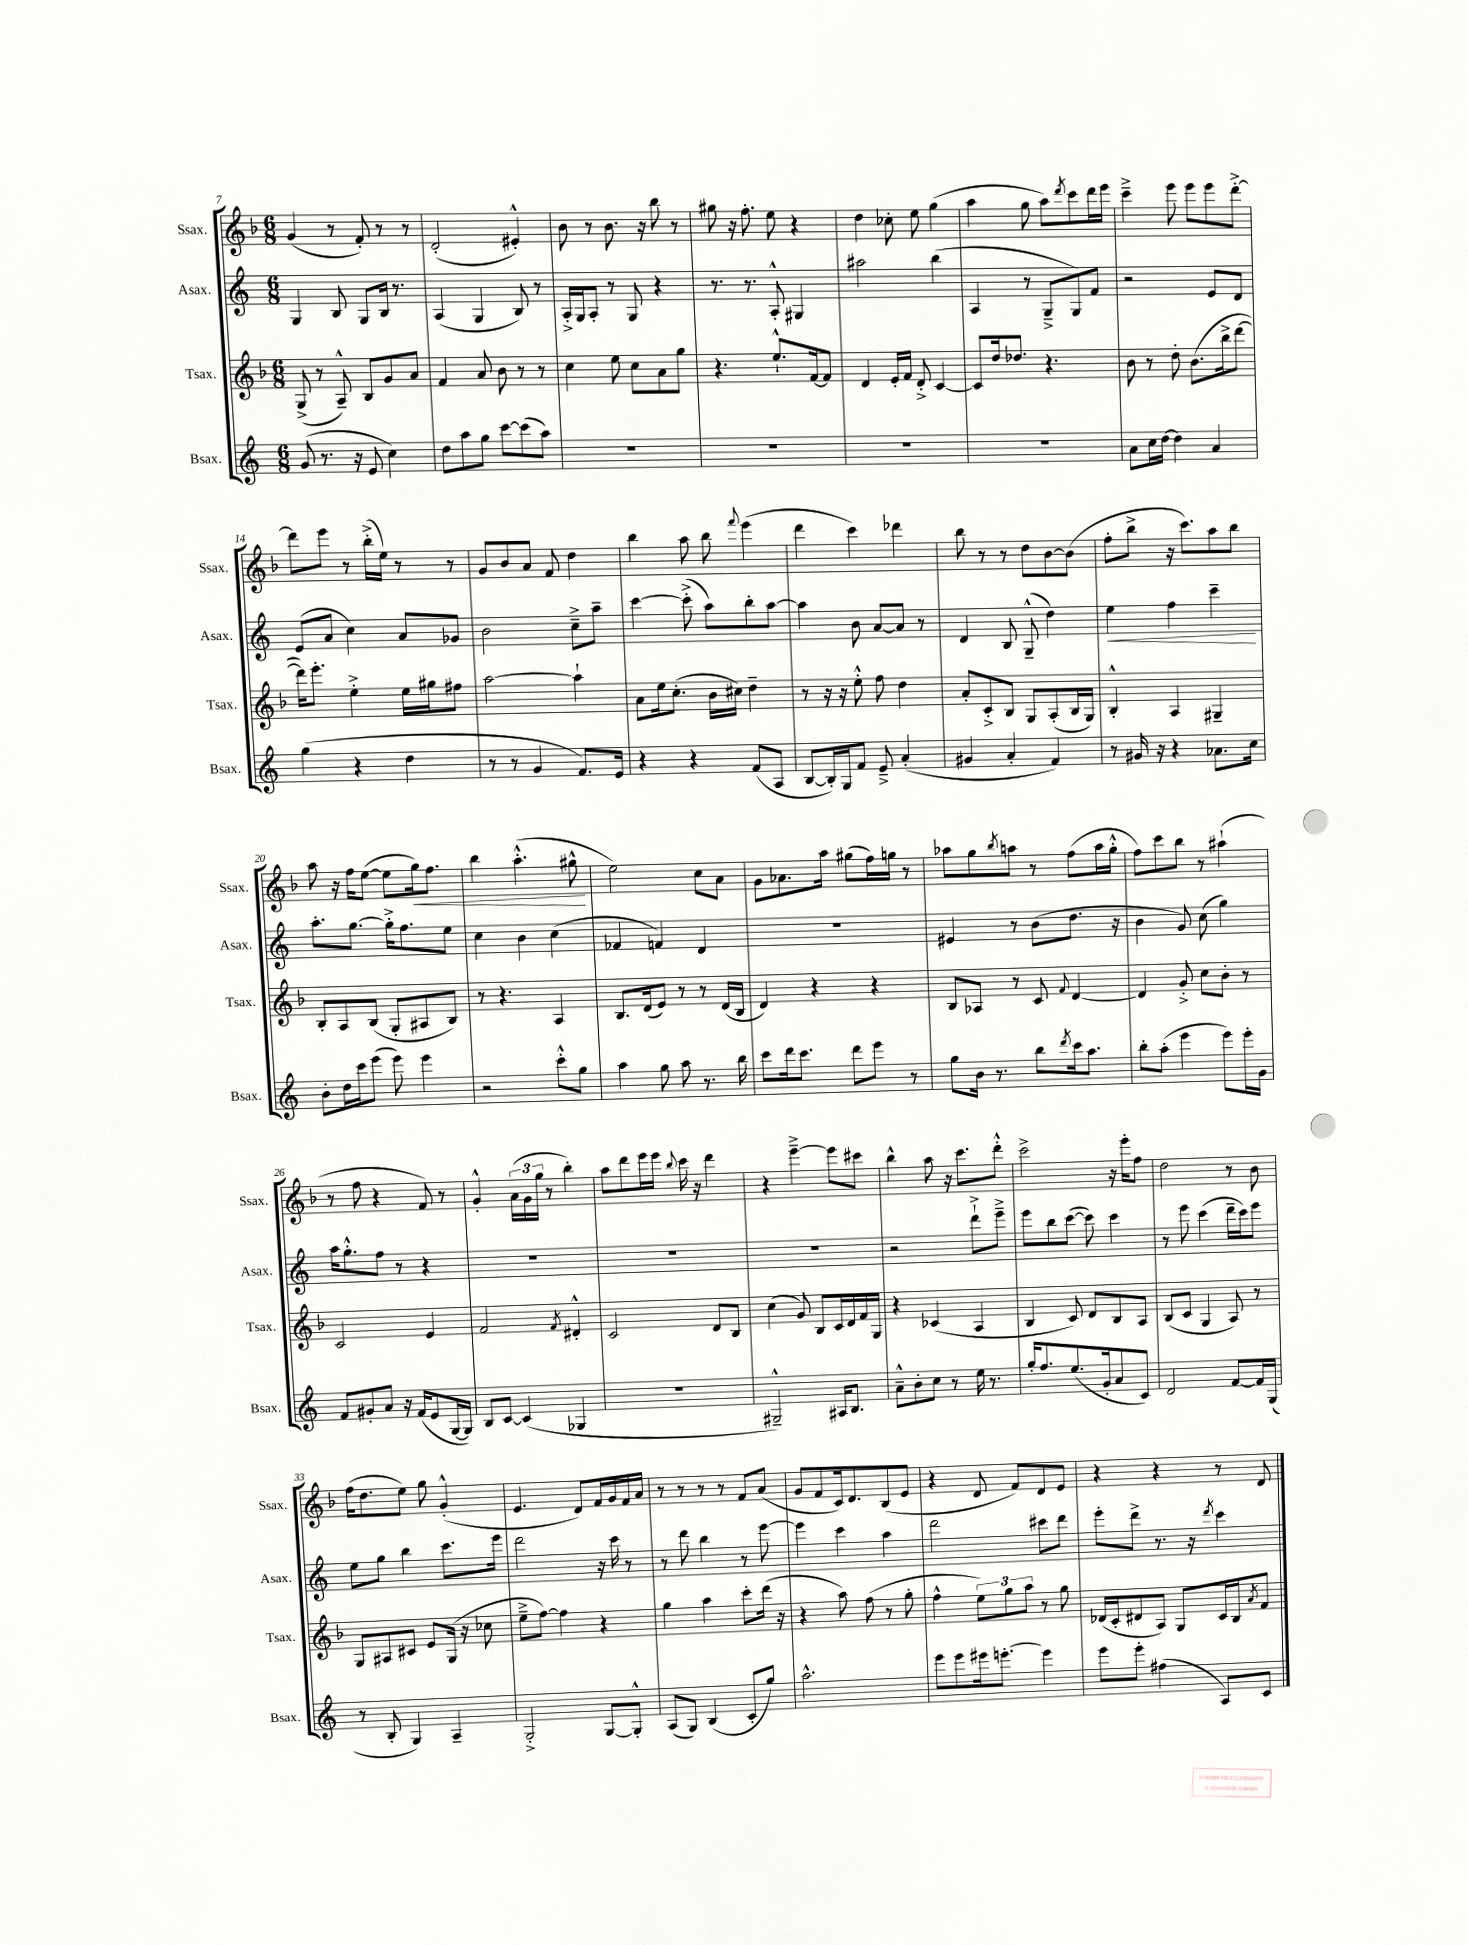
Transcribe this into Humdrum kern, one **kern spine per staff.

**kern	**kern	**kern	**kern
*staff4	*staff3	*staff2	*staff1
*clefG2	*clefG2	*clefG2	*clefG2
*k[]	*k[b-]	*k[]	*k[b-]
*M6/8	*M6/8	*M6/8	*M6/8
(8g	(8G^	4G	(4g
8.r	8r	.	.
.	8A~^^)	8B	8r
16r	.	.	.
8e	8B-	8G	8f')
4cc)	8g	16B	8r
.	.	8.r	.
.	8a	.	8r
=	=	=	=
8dd	4f	(4A	(2d'
8aa	.	.	.
8gg	8a	4G	.
[8ccc	8b-	.	.
(8ccc]	8r	8B)	4e#'^^)
8aa)	8r	8r	.
=	=	=	=
2.r	4cc	16A'^	8b-
.	.	16G	.
.	.	8A'	8r
.	8ee	8r	8.b-
.	8cc	8G	.
.	.	.	16r
.	8a	4r	8bb-
.	8gg	.	8r
=	=	=	=
2.r	4.r	8.r	8gg#
.	.	.	16r
.	.	8.r	8.ff'
.	8.ee`^^	8A'^^	8ee
.	.	4G#	4r
.	[16f	.	.
.	8f]	.	.
=	=	=	=
2.r	4d	2aa#	4dd
.	16e'	.	8cc-'
.	16f	.	.
.	8d'^	.	8ee
.	[4c	(4bb	(4gg
=	=	=	=
2.r	8c]	4A	4aa
.	16dd	.	.
.	8.dd-	.	.
.	.	8r	8gg
.	4.r	8G~^	8aa)
.	.	.	8qddd
.	.	8G)	8ccc
.	.	8f	16ddd
.	.	.	16eee
=	=	=	=
8a	8b-	2r	4ccc~^
16cc	8r	.	.
[16dd	.	.	.
4dd]	8dd'	.	8eee
.	(8.b-	.	8eee
4a	.	8e	8eee
.	16bb-^	.	.
.	[8ddd	8d	[8ddd'^
=	=	=	=
(4gg	16ddd])	(8e	8ddd]
.	8.eee'	.	.
.	.	8a	8eee
4r	4ee'^	4cc)	8r
.	.	.	(16bb-'^
.	.	.	16ee)
4dd	16ee	8a	8r
.	16gg#	.	.
.	8ff#	8g-	8r
=	=	=	=
8r	[2aa	2b	8g
8r	.	.	8b-
4g	.	.	8a
.	.	.	8f
8.f)	4aa`]	8cc~^	4dd
.	.	8aa~	.
16e	.	.	.
=	=	=	=
4r	8a	[4ccc	4bb-
.	16ee	.	.
.	(8.cc'	.	.
4r	.	(8ccc'^]	8aa
.	16b-	8aa)	8bb-
.	16cc#)	.	.
.	.	.	8qqfff
(8f	4dd~	8bb'	(4eee
8A	.	[8aa	.
=	=	=	=
[8B	8r	4aa]	4ddd
16B'])	16r	.	.
16G	16r	.	.
8f	8ee'^^	8b	4ccc)
8e~^	8ff	[8a	.
(4a'	4dd	8a]	4ddd-
.	.	8r	.
=	=	=	=
4g#	8a'	4d	8bb-
.	8c'^	.	8r
4a'	8B-	8B	8r
.	8G	(8G~^^	8dd
4f)	(8A'	4dd)	[8b-
.	16B-	.	(8b-]
.	16G)	.	.
=	=	=	=
8r	4B-'^^	4ee	8ff'
16g#	.	.	8bb-^
16r	.	.	.
4r	4A	4ff	16r
.	.	.	8.ccc)
8.a-	4G#~	4ccc~	8aa
.	.	.	8bb-
16cc	.	.	.
=	=	=	=
8b'	8B-'	8.aa'	8aa
16dd	8A	.	16r
16ccc	.	[8.gg	16ff
(8eee	(8B-	.	([8ee
8eee)	8G'	16gg'^]	8ee]
.	.	8.ff	.
4eee	8A#	.	16gg)
.	.	.	8.ff
.	8B-)	8ee	.
=	=	=	=
2r	8r	4cc	4bb-
.	4.r	.	.
.	.	4b	(4.aa'^^
8ccc'^^	4A	(4cc	.
8gg	.	.	8gg#^^
=	=	=	=
4aa	8.B-	4f-	2ee)
.	(16d	.	.
8gg	8e)	4f)	.
8aa	8r	.	.
8.r	8r	4d	8cc
.	(16d	.	8a
16bb	16B-	.	.
=	=	=	=
8ccc	4d)	2.r	8g
16ddd	.	.	8.a-
8.ccc	.	.	.
.	4r	.	.
.	.	.	16aa
8ddd	.	.	(8gg#
8eee	4r	.	16ff)
.	.	.	16gg
8r	.	.	8r
=	=	=	=
8gg	8B-	4e#	8aa-
16b	8A-	.	8gg
8.r	.	.	.
.	.	.	8qbb-
.	8r	8r	8aa
8bb	8c	(8b	8r
8qddd	8qqf	.	.
16ccc	[4d	8.dd	(8ff
8.aa	.	.	.
.	.	.	16aa
.	.	16r	16gg'^^
=	=	=	=
8bb'	4d]	4b	8ff)
(8aa'	.	.	8ccc
4eee	8g'^	8g)	8bb-
.	8cc	(8cc	8r
8eee)	8b-'	4gg)	(4aa#`
16eee'	8r	.	.
16g	.	.	.
=	=	=	=
8f	2c	16aa	8r
.	.	8.gg'^^	.
8g#'	.	.	8ff
8a	.	8ff	4r
16r	.	8r	.
(16f	.	.	.
8e	4e	4r	8f)
[16G	.	.	8r
16G])	.	.	.
=	=	=	=
8B	2f	2.r	4g'^^
[8c	.	.	.
(4c]	.	.	(24a
.	.	.	24g
.	.	.	24gg
.	.	.	8r
.	8qf	.	.
4G-	4d#'^^	.	4bb-')
=	=	=	=
2.r	2c	2.r	8aa
.	.	.	8ddd
.	.	.	16eee
.	.	.	16eee
.	.	.	8qqbb-
.	.	.	16ccc
.	.	.	16r
.	8d	.	4ddd
.	8B-	.	.
=	=	=	=
2G#~^^)	(4cc	2.r	4r
.	8g)	.	[4eee~^
.	8B-	.	.
16A#	16c	.	8eee]
8.B	16d	.	.
.	16f	.	8ccc#
.	16G	.	.
=	=	=	=
8a~^^	4r	2r	4bb-^^
8b'	.	.	.
8cc	(4c-	.	8aa
8r	.	.	16r
.	.	.	8.ccc
16ee	4A	8ddd`^	.
8.r	.	.	.
.	.	8eee~^	8ddd'^^
=	=	=	=
16gg'	4B-	8eee	2ccc^
8.ff	.	.	.
.	.	8bb	.
(8.ee	8c)	([8ccc	.
.	8d	8ccc])	.
16g'	.	.	.
8a	8B-	4ccc	16r
.	.	.	16eee'
8c)	8A	.	8ff
=	=	=	=
2d	(8B-	8r	2dd
.	8c	8eee	.
.	4G	(4ccc	.
[8f	8A)	16ddd~	8r
.	.	16ccc)	.
16f]	8r	8eee	8b-
(16G	.	.	.
=	=	=	=
8r	8G	8ee	(16ff
.	.	.	8.dd
8B'	8A#	8gg	.
4G)	8c#	4bb	8ee)
.	8e	.	8gg
4A~	(16G	8.ccc	(4g'^^
.	16r	.	.
.	8cc-	.	.
.	.	16eee	.
=	=	=	=
2G'^	8ee~^	2ddd	4.e
.	[8ff)	.	.
.	4ff]	.	.
.	.	.	8d)
[8G	4r	16r	16f
.	.	16ccc	16g
8G'^^]	.	8r	16f
.	.	.	16a
=	=	=	=
(8A	4gg	8r	8r
8G)	.	8ddd	8r
(4B	4aa	4bb	8r
.	.	.	8r
8c'	8ccc'	8r	8f
8gg)	(16ddd	[8eee	(8a
.	16r	.	.
=	=	=	=
2.aa^^	4r	4eee]	8g
.	.	.	8f
.	8aa)	4ccc	16c)
.	.	.	8.d
.	(8ff	.	.
.	8r	4aa	(8B-
.	8gg'	.	8e
=	=	=	=
8eee	4ff^^	2ddd	4r
8eee	.	.	.
16eee#	12ee)	.	8d
[8.eee'	.	.	.
.	12gg	.	.
.	.	.	8f)
.	12aa	.	.
4eee]	8r	8ccc#	8d
.	8gg	8ddd	8e
=	=	=	=
8eee	(16d-	8eee'	4r
.	16c'	.	.
8eee'	8d#	8ddd^	.
(4ff#	8A)	8.r	4r
.	8G	.	.
.	.	16r	.
.	.	8qddd	.
8A)	16c	4ccc	8r
.	16B-	.	.
.	8qa	.	.
8c	8f	.	8d
==	==	==	==
*-	*-	*-	*-
